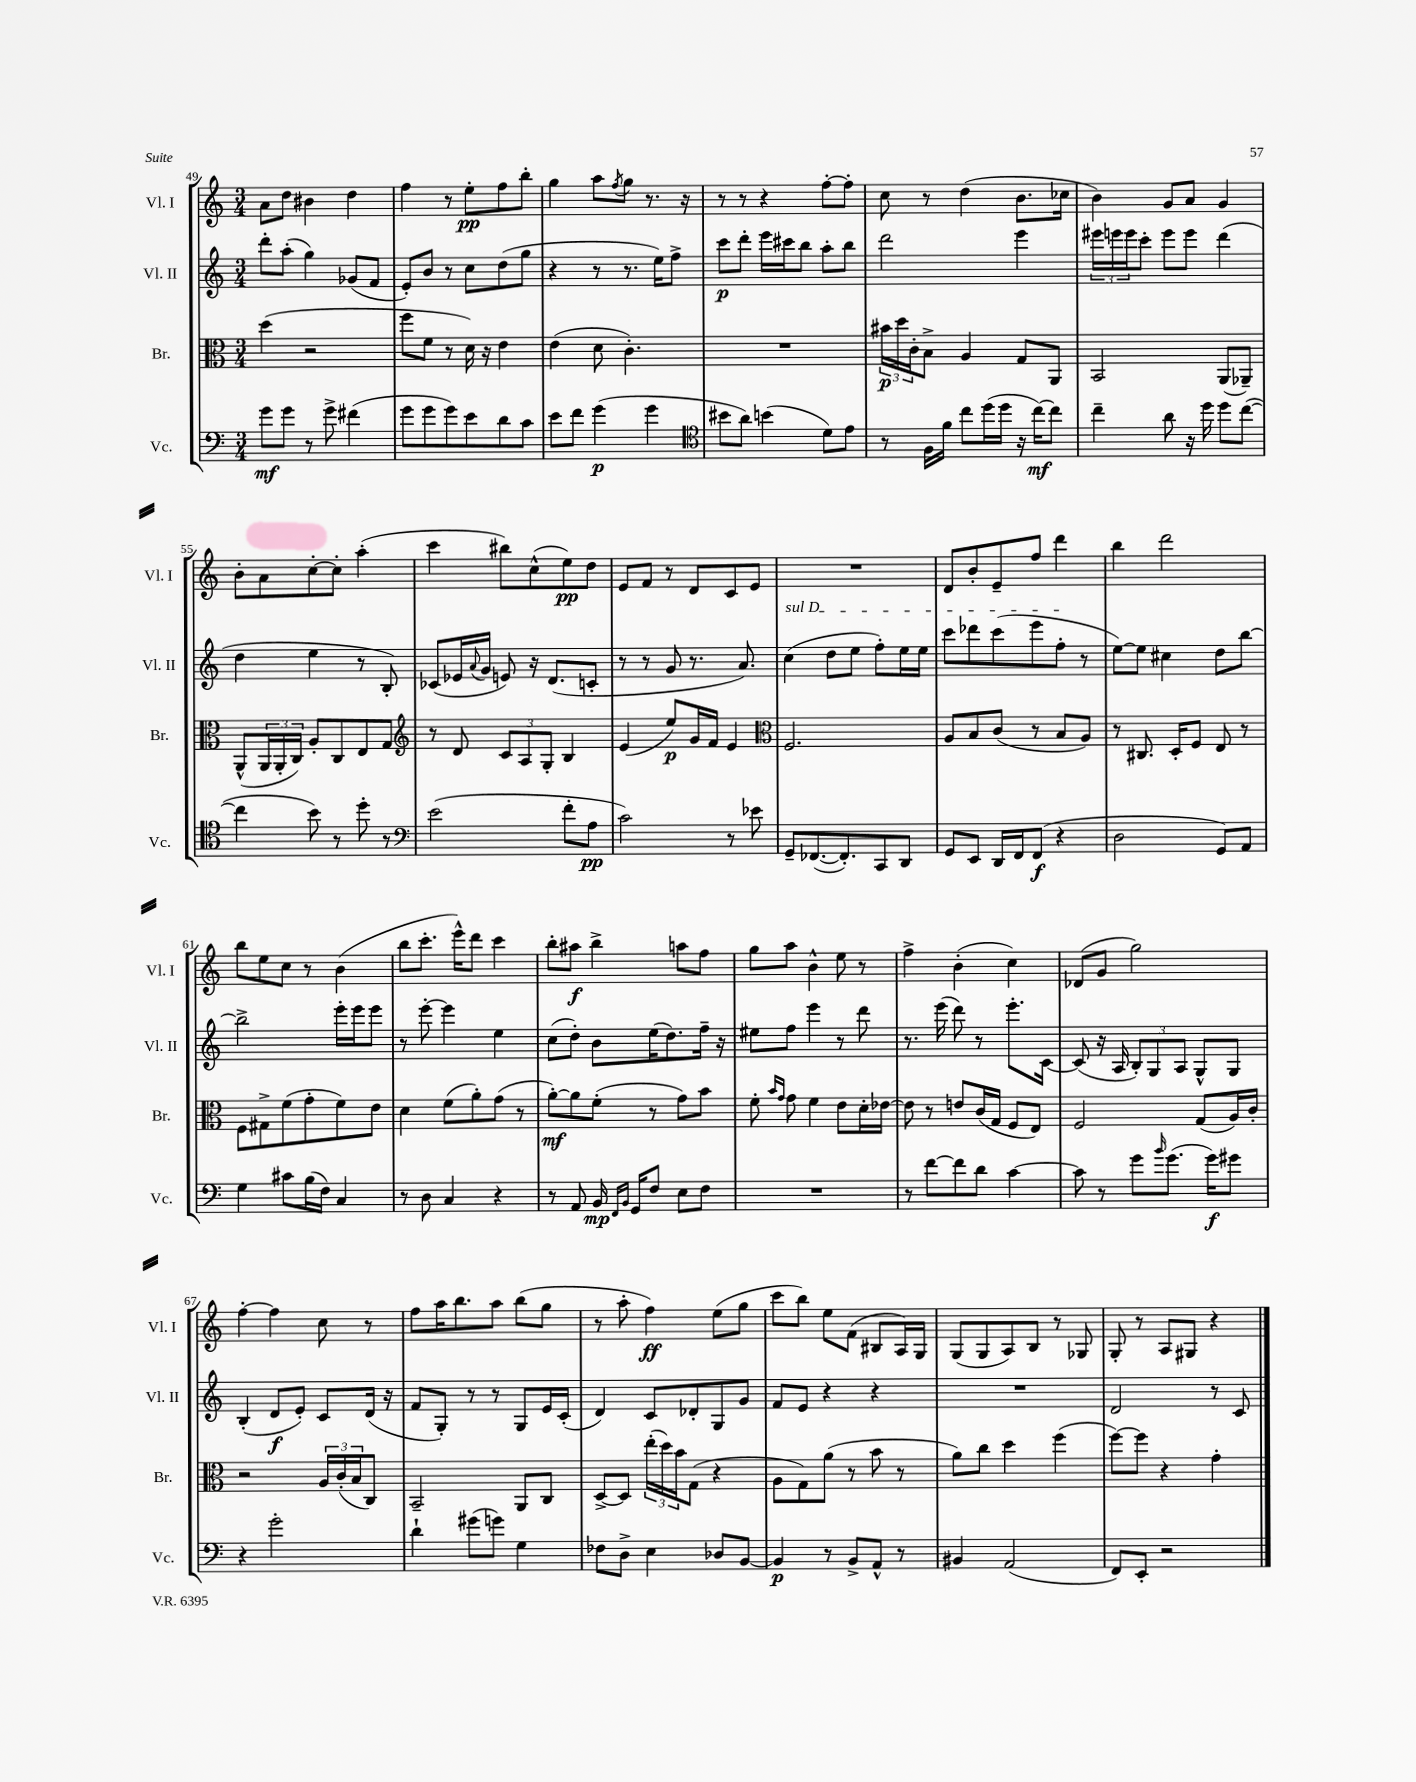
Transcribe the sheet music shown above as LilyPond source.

<<
\new StaffGroup <<
\new Staff = "s0" \with { instrumentName = "Vl. I" shortInstrumentName = "Vl. I" } {
    \clef treble \key c \major \numericTimeSignature \time 3/4
    a'8 d''8 bis'4 d''4 |
    f''4 r8 e''8-.\pp f''8 b''8-. |
    g''4 a''8 \acciaccatura { f''8 } g''8 r8. r16 |
    r8 r8 r4 f''8~-. f''8-. |
    c''8 r8 d''4( b'8. ces''16 |
    b'4) g'8 a'8 g'4 |
    b'8-. a'8 c''8~-. c''8-. a''4-.( |
    c'''4 bis''8) c''8-^( e''8\pp) d''8 |
    e'8 f'8 r8 d'8 c'8 e'8 |
    R2. |
    d'8 b'8-. e'8-- f''8 d'''4 |
    b''4 d'''2 |
    b''8 e''8 c''8 r8 b'4( |
    b''8 c'''8.-. e'''16-^) d'''8 c'''4 |
    b''8-. ais''8\f b''4-> a''8 f''8 |
    g''8 a''8 b'4-^ e''8 r8 |
    f''4-> b'4-.( c''4) |
    des'8( g'8 g''2) |
    f''4~-. f''4 c''8 r8 |
    f''8 a''16 b''8. a''8 b''8( g''8 |
    r8 a''8-. f''4\ff) e''8( g''8 |
    c'''8 b''8) e''8 f'8( bis8 a16) g16 |
    g8( g8 a8) b8 r8 ges8 |
    g8-. r8 a8 gis8 r4 \bar "|." |
}
\new Staff = "s1" \with { instrumentName = "Vl. II" shortInstrumentName = "Vl. II" } {
    \clef treble \key c \major \numericTimeSignature \time 3/4
    d'''8-. a''8-.( g''4) ges'8( f'8 |
    e'8-.) b'8 r8 c''8 d''8( g''8 |
    r4 r8 r8. e''16) f''8-> |
    c'''8\p d'''8-. e'''16 cis'''16 b''8 a''8-. b''8 |
    d'''2 e'''4 |
    \tuplet 3/2 { eis'''16 e'''16 e'''16 } c'''8-. e'''8 e'''8 d'''4( |
    d''4 e''4 r8 b8-.) |
    ces'8( ees'16 \appoggiatura { a'8 } g'16 e'8) r16 d'8.( c'8-. |
    r8 r8 g'8 r8. a'8.) |
    \once \override TextSpanner.bound-details.left.text = \markup { \italic "sul D" } c''4\startTextSpan( d''8 e''8 f''8-.) e''16 e''16 |
    c'''8 des'''8 c'''8( e'''8 f''8-.\stopTextSpan r8 |
    e''8~) e''8 cis''4 d''8 b''8~ |
    b''2-> e'''16-. e'''16 e'''8 |
    r8 e'''8~-. e'''4 e''4 |
    c''8( d''8-.) b'8 e''16( d''8.) f''16-- r16 |
    eis''8 f''8 e'''4 r8 d'''8 |
    r8. e'''16( d'''8) r8 e'''8.-. c'16~ |
    c'8( r16 a16 \tuplet 3/2 { b8-.) g8 a8 } g8-^ g8 |
    b4-.( d'8\f e'8-.) c'8 d'16( r16 |
    f'8 g8-.) r8 r8 g8 e'16 c'16-.( |
    d'4) c'8 des'8-. g8 g'8 |
    f'8 e'8 r4 r4 |
    R2. |
    d'2 r8 c'8 \bar "|." |
}
\new Staff = "s2" \with { instrumentName = "Br." shortInstrumentName = "Br." } {
    \clef alto \key c \major \numericTimeSignature \time 3/4
    d''4( r2 |
    f''8 f'8 r8 d'16) r16 e'4 |
    e'4( d'8 c'4.-.) |
    R2. |
    \tuplet 3/2 { bis'16\p d''16 c'16-. } b8-> a4 g8 a,8 |
    b,2 a,8( aes,8--) |
    a,8-^( \tuplet 3/2 { a,16 a,16-. c16) } a8-. c8 e8 g8 |
    \clef treble r8 d'8 \tuplet 3/2 { c'8 a8 g8-. } b4 |
    e'4( e''8\p) g'16 f'16 e'4 |
    \clef alto f2. |
    a8 b8 c'8( r8 b8 a8) |
    r8 cis8. d16-. f8 e8 r8 |
    f8 gis8-> f'8( g'8-. f'8) e'8 |
    d'4 f'8( a'8-.) g'8( r8 |
    a'8~-.\mf) a'8 f'8-.( r8 g'8) b'8 |
    f'8-. \grace { b'16 g'16 } g'8 f'4 e'8 d'16-. ees'16~ |
    ees'8 r8 e'8 c'16( g16 f8 e8) |
    f2 g8( a16) c'16-. |
    r2 \tuplet 3/2 { a16 c'16-.( b16 } c8) |
    b,2-- a,8 c8 |
    d8~-> d8 \tuplet 3/2 { e''16-.( d''16) b'16 } g8( r4 |
    a8 g8) a'8( r8 b'8 r8 |
    a'8) c''8 d''4 f''4( |
    f''8~) f''8 r4 g'4-. \bar "|." |
}
\new Staff = "s3" \with { instrumentName = "Vc." shortInstrumentName = "Vc." } {
    \clef bass \key c \major \numericTimeSignature \time 3/4
    g'8\mf g'8 r8 g'8-> fis'4( |
    g'8 g'8 g'8) e'8 d'8 c'8 |
    e'8 f'8 g'4\p( g'4 |
    \clef tenor bis'8 a'8) b'4( d'8) e'8 |
    r8 f16 f'16 c''8 d''16( d''16 r16 c''16~\mf) c''8 |
    c''4-- a'8 r16 d''16 d''8 c''8~( |
    c''4 b'8) r8 d''8-. r8 |
    \clef bass e'2( f'8-. a8\pp |
    c'2) r8 ees'8 |
    g,8-- fes,8.~( fes,8.-.) c,8 d,8 |
    g,8 e,8 d,16 f,16 f,8\f( r4 |
    d2 g,8) a,8 |
    g4 cis'8 b16( f16) c4 |
    r8 d8 c4 r4 |
    r8 a,8 b,16\mp \grace { f,16 b,16 } g,16 f8 e8 f8 |
    R2. |
    r8 f'8~ f'8 d'8 c'4~ |
    c'8 r8 g'8 \grace { b'16 } g'8.( g'16\f) gis'8 |
    r4 g'2-. |
    d'4-! gis'8( g'8) g4 |
    fes8 d8-> e4 des8 b,8~ |
    b,4\p r8 b,8-> a,8-^ r8 |
    bis,4 a,2( |
    f,8) e,8-. r2 \bar "|." |
}
>>
>>
\layout { \context { \Score currentBarNumber = #49 } }
